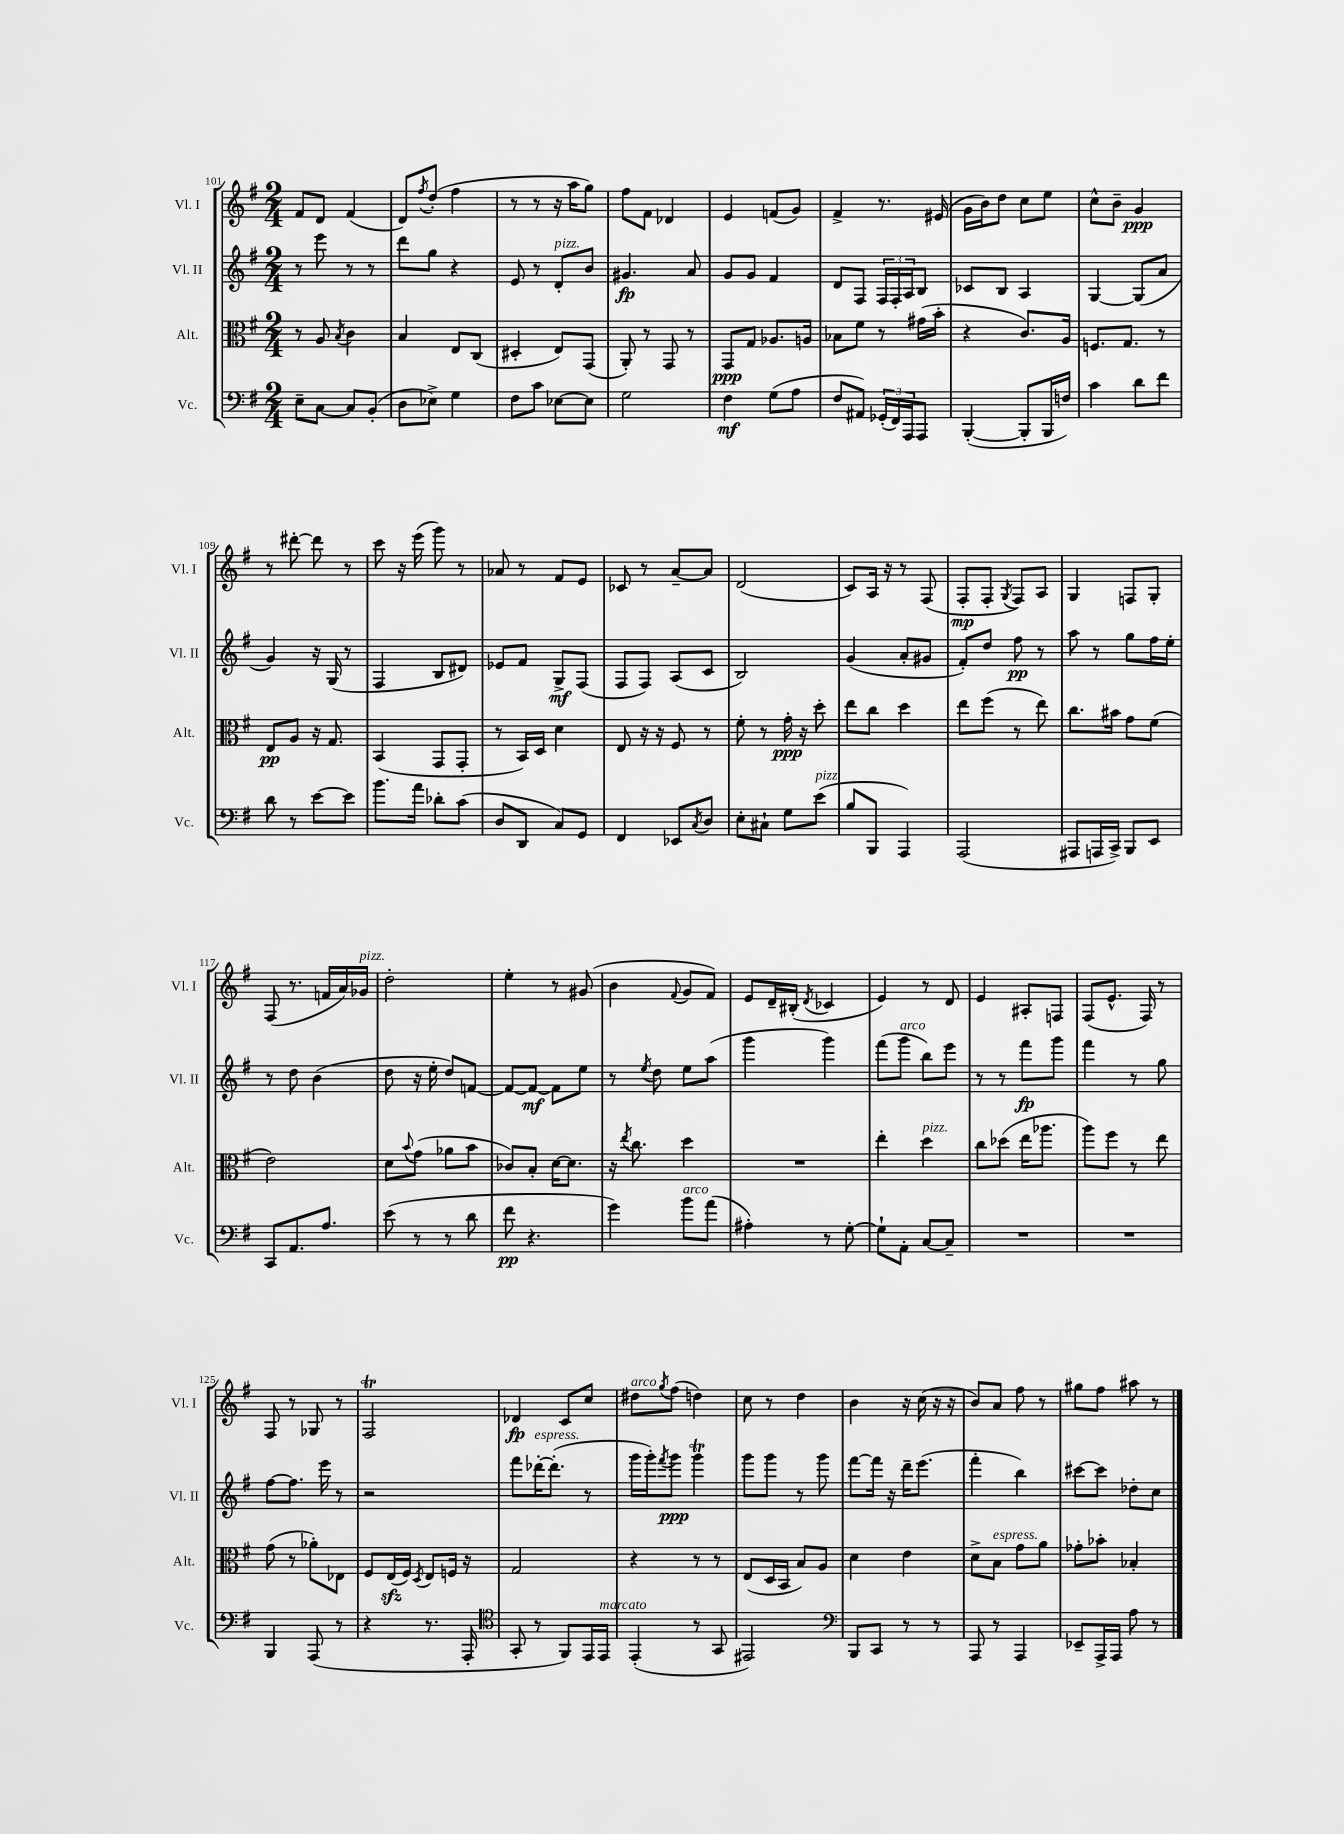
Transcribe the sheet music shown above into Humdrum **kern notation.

**kern	**dynam	**kern	**dynam	**kern	**dynam	**kern	**dynam
*part4	*part4	*part3	*part3	*part2	*part2	*part1	*part1
*staff4	*staff4	*staff3	*staff3	*staff2	*staff2	*staff1	*staff1
*I"Vc.	*	*I"Alt.	*	*I"Vl. II	*	*I"Vl. I	*
*I'Vc.	*	*I'Alt.	*	*I'Vl. II	*	*I'Vl. I	*
*clefF4	*	*clefC3	*	*clefG2	*	*clefG2	*
*k[f#]	*	*k[f#]	*	*k[f#]	*	*k[f#]	*
*M2/4	*	*M2/4	*	*M2/4	*	*M2/4	*
=101	=101	=101	=101	=101	=101	=101	=101
8E~\L	.	8r	.	8r	.	8f#/L	.
[8C\J	.	8A/	.	8eee\	.	8d/J	.
.	.	8qB/	.	.	.	.	.
8C/L]	.	4c\	.	8r	.	(4f#/	.
(8BB'/J	.	.	.	8r	.	.	.
=102	=102	=102	=102	=102	=102	=102	=102
8D\L	.	4B/	.	8ddd\L	.	8d/L)	.
.	.	.	.	.	.	8qff#/	.
8E-X^\J)	.	.	.	8gg\J	.	(8dd'/J	.
4G\	.	8E/L	.	4r	.	4ff#\	.
.	.	(8C/J	.	.	.	.	.
=103	=103	=103	=103	=103	=103	=103	=103
8F#\L	.	4D#X'/	.	8e/	.	8r	.
8c\J	.	.	.	8r	.	8r	.
!	!	!	!	!LO:TX:a:i:t=pizz.	!	!	!
[8E-X\L	.	8E/L)	.	8d'/L	.	16r	.
.	.	.	.	.	.	16aa\KL	.
8E-\J]	.	(8GG/J	.	8b/J	.	8gg\J)	.
=104	=104	=104	=104	=104	=104	=104	=104
2G\	.	8AA'/)	.	4.g#X/	fp	8ff#\L	.
.	.	8r	.	.	.	8f#\J	.
.	.	8GG/	.	.	.	4d-X/	.
.	.	8r	.	8a/	.	.	.
=105	=105	=105	=105	=105	=105	=105	=105
4F#\	mf	8GG/L	ppp	8g/L	.	4e/	.
.	.	8G/J	.	8g/J	.	.	.
(8G\L	.	8.A-X/L	.	4f#/	.	(8fn/L	.
8A\J	.	.	.	.	.	8g/J)	.
.	.	16An/Jk	.	.	.	.	.
=106	=106	=106	=106	=106	=106	=106	=106
8F#/L	.	8B-X\L	.	8d/L	.	4f#^/	.
8AA#X/J)	.	8f#\J	.	8F#/J	.	.	.
(24GG-X'/LL	.	8r	.	24F#/LL	.	8.r	.
24FF#/)	.	.	.	24F#'/	.	.	.
24AAA/J	.	.	.	24A/J	.	.	.
8AAA/J	.	(16g#X\LL	.	8B/J	.	.	.
.	.	16b'\JJ	.	.	.	(16e#X/	.
=107	=107	=107	=107	=107	=107	=107	=107
([4BBB'/	.	4r	.	8c-X/L	.	16g\LL	.
.	.	.	.	.	.	16b\J)	.
.	.	.	.	8B/J	.	8dd\J	.
8BBB'/L]	.	8.c/L)	.	4A/	.	8cc\L	.
16BBB/L	.	.	.	.	.	8ee\J	.
16Fn/JJ)	.	16A/Jk	.	.	.	.	.
=108	=108	=108	=108	=108	=108	=108	=108
4c\	.	8.Fn/L	.	[4G/	.	8cc^^\L	.
.	.	.	.	.	.	8b~\J	.
.	.	8.G/J	.	.	.	.	.
8d\L	.	.	.	(8G/L]	.	4g/	ppp
8f#\J	.	8r	.	8a/J	.	.	.
!!LO:LB:g=z
=109	=109	=109	=109	=109	=109	=109	=109
8d\	.	8E/L	pp	4g/)	.	8r	.
8r	.	8A/J	.	.	.	[8ddd#X'\	.
[8e\L	.	16r	.	16r	.	8ddd#\]	.
.	.	8.G/	.	(16G/	.	.	.
8e\J]	.	.	.	8r	.	8r	.
=110	=110	=110	=110	=110	=110	=110	=110
8.b\L	.	(4BB/	.	4F#/	.	8ccc\	.
.	.	.	.	.	.	16r	.
16a\Jk	.	.	.	.	.	(16eee\	.
8d-X'\L	.	8GG/L	.	8B/L	.	8ggg\)	.
(8c\J	.	8GG'/J	.	8d#X/J)	.	8r	.
=111	=111	=111	=111	=111	=111	=111	=111
8D/L	.	8r	.	8e-X/L	.	8a-X/	.
8DD/J	.	16BB/LL)	.	8f#/J	.	8r	.
.	.	16D/JJ	.	.	.	.	.
8C/L)	.	4d\	.	8G^/L	mf	8f#/L	.
8GG/J	.	.	.	(8F#/J	.	8e/J	.
=112	=112	=112	=112	=112	=112	=112	=112
4FF#/	.	8E/	.	8F#/L	.	8c-X/	.
.	.	16r	.	8F#/J)	.	8r	.
.	.	16r	.	.	.	.	.
8EE-X/L	.	8F#/	.	(8A/L	.	[8a~/L	.
8qC/	.	.	.	.	.	.	.
8D/J	.	8r	.	8c/J	.	8a/J]	.
=113	=113	=113	=113	=113	=113	=113	=113
8E'\L	.	8f#'\	.	2B/)	.	(2d/	.
8C#X`\J	.	8r	.	.	.	.	.
8G\L	.	16g'\	ppp	.	.	.	.
.	.	16r	.	.	.	.	.
!LO:TX:a:i:t=pizz.	!	!	!	!	!	!	!
(8e\J	.	8dd'\	.	.	.	.	.
=114	=114	=114	=114	=114	=114	=114	=114
8B/L	.	8ee\L	.	(4g/	.	8c/L)	.
8BBB/J	.	8cc\J	.	.	.	16A/Jk	.
.	.	.	.	.	.	16r	.
4AAA/)	.	4dd\	.	8a'/L	.	8r	.
.	.	.	.	8g#X/J	.	(8F#/	.
=115	=115	=115	=115	=115	=115	=115	=115
(2AAA/	.	8ee\L	.	8f#'/L)	.	8F#'/L	mp
.	.	(8ff#\J	.	8dd/J	.	8F#'/J	.
.	.	.	.	.	.	8qG/	.
.	.	8r	.	8ff#\	pp	8F#/L)	.
.	.	8ee\)	.	8r	.	8A/J	.
=116	=116	=116	=116	=116	=116	=116	=116
8AAA#X/L	.	8.cc\L	.	8aa\	.	4G/	.
16AAAn/L	.	.	.	8r	.	.	.
16CC^/JJ)	.	16b#X\Jk	.	.	.	.	.
8BBB/L	.	8g\L	.	8gg\L	.	8Fn/L	.
8EE/J	.	(8f#\J	.	16ff#\L	.	8G'/J	.
.	.	.	.	16ee'\JJ	.	.	.
!!LO:LB:g=z
=117	=117	=117	=117	=117	=117	=117	=117
8CC/L	.	2e\)	.	8r	.	(8F#/	.
8.AA/	.	.	.	8dd\	.	8.r	.
.	.	.	.	(4b\	.	.	.
8.A/J	.	.	.	.	.	16fn/LL	.
.	.	.	.	.	.	16a/)	.
!	!	!	!	!	!	!LO:TX:a:i:t=pizz.	!
.	.	.	.	.	.	16g-X/JJ	.
=118	=118	=118	=118	=118	=118	=118	=118
(8e\	.	8d\L	.	8dd\	.	2dd'\	.
.	.	8qqb/	.	.	.	.	.
8r	.	(8g\J	.	16r	.	.	.
.	.	.	.	16ee'\	.	.	.
8r	.	8a-X\L	.	8dd/L)	.	.	.
8d\	.	8b\J	.	[8fn/J	.	.	.
=119	=119	=119	=119	=119	=119	=119	=119
8f#\	pp	8c-X/L)	.	8f/L_	.	4ee'\	.
4.r	.	8B'/J	.	8f/J_	mf	.	.
.	.	[16d\KL	.	8f\L]	.	8r	.
.	.	8.d\J]	.	.	.	.	.
.	.	.	.	8ee\J	.	(8g#X/	.
=120	=120	=120	=120	=120	=120	=120	=120
4g\)	.	16r	.	8r	.	4b\	.
.	.	8qee/	.	.	.	.	.
.	.	8.cc\	.	.	.	.	.
.	.	.	.	8qee/	.	.	.
.	.	.	.	8dd\	.	.	.
.	.	.	.	.	.	8qqf#/	.
!LO:TX:a:i:t=arco	!	!	!	!	!	!	!
8b\L	.	4dd\	.	8ee\L	.	8g/L	.
(8a\J	.	.	.	(8aa\J	.	8f#/J)	.
=121	=121	=121	=121	=121	=121	=121	=121
4A#X'\)	.	2r	.	4ggg\	.	8e/L	.
.	.	.	.	.	.	16d~/L	.
.	.	.	.	.	.	(16B#X'/JJ	.
.	.	.	.	.	.	8qd/	.
8r	.	.	.	4ggg\)	.	4c-X/	.
[8G'\	.	.	.	.	.	.	.
=122	=122	=122	=122	=122	=122	=122	=122
8G`\L]	.	4ee'\	.	(8fff#\L	.	4e/)	.
!	!	!	!	!LO:TX:a:i:t=arco	!	!	!
8AA'\J	.	.	.	8ggg\J	.	.	.
!	!	!LO:TX:a:i:t=pizz.	!	!	!	!	!
[8C/L	.	4dd\	.	8bb\L)	.	8r	.
8C~/J]	.	.	.	8eee\J	.	8d/	.
=123	=123	=123	=123	=123	=123	=123	=123
2r	.	8cc\L	.	8r	.	4e/	.
.	.	(8dd-X\J	.	8r	.	.	.
.	.	16ee\KL	.	8fff#\L	fp	8A#X'/L	.
.	.	8.aa-X\J	.	.	.	.	.
.	.	.	.	8ggg\J	.	8Fn/J	.
=124	=124	=124	=124	=124	=124	=124	=124
2r	.	8aa\L)	.	4fff#\	.	(8F#/L	.
.	.	8ff#\J	.	.	.	8.e^^/J	.
.	.	8r	.	8r	.	.	.
.	.	.	.	.	.	16F#/)	.
.	.	8ee\	.	8gg\	.	8r	.
!!LO:LB:g=z
=125	=125	=125	=125	=125	=125	=125	=125
4BBB/	.	(8g\	.	[8ff#\L	.	8F#/	.
.	.	8r	.	8.ff#\J]	.	8r	.
(8AAA/	.	8a-X'\L)	.	.	.	8G-X/	.
.	.	.	.	16eee\	.	.	.
8r	.	8E-X\J	.	8r	.	8r	.
=126	=126	=126	=126	=126	=126	=126	=126
4r	.	8F#/L	.	2r	.	2F#t/	.
.	.	(16Ezz/L	.	.	.	.	.
.	.	16F#/JJ)	.	.	.	.	.
.	.	8qD/	.	.	.	.	.
8.r	.	8E/L	.	.	.	.	.
.	.	16Fn/Jk	.	.	.	.	.
16AAA'/	.	16r	.	.	.	.	.
=127	=127	=127	=127	=127	=127	=127	=127
*clefC4	*	*	*	*	*	*	*
8GG'/	.	2G/	.	8fff#\L	.	4d-X/	fp
!	!	!	!	!LO:TX:a:i:t=espress.	!	!	!
8r	.	.	.	[16ddd-X'\K	.	.	.
.	.	.	.	(8.ddd-'\J]	.	.	.
8FF#/L)	.	.	.	.	.	8c/L	.
16EE/L	.	.	.	8r	.	8cc/J	.
!LO:TX:a:i:t=marcato	!	!	!	!	!	!	!
16EE/JJ	.	.	.	.	.	.	.
=128	=128	=128	=128	=128	=128	=128	=128
!	!	!	!	!	!	!LO:TX:a:i:t=arco	!
(4EE'/	.	4r	.	16ggg\LL	.	8dd#X\L	.
.	.	.	.	16ggg'\J)	.	.	.
.	.	.	.	8qfff#/	.	8qgg/	.
.	.	.	.	8ggg\J	ppp	(8ff#\J	.
8r	.	8r	.	4gggT\	.	4ddn\)	.
8GG/	.	8r	.	.	.	.	.
=129	=129	=129	=129	=129	=129	=129	=129
2EE#X/)	.	(8E/L	.	8ggg\L	.	8cc\	.
.	.	16D/L	.	8ggg\J	.	8r	.
.	.	16BB/JJ	.	.	.	.	.
.	.	8B/L)	.	8r	.	4dd\	.
.	.	8A/J	.	8ggg\	.	.	.
=130	=130	=130	=130	=130	=130	=130	=130
*clefF4	*	*	*	*	*	*	*
8BBB/L	.	4d\	.	[8fff#\L	.	4b\	.
8CC/J	.	.	.	16fff#\Jk]	.	.	.
.	.	.	.	16r	.	.	.
8r	.	4e\	.	16ddd~\KL	.	16r	.
.	.	.	.	(8.eee\J	.	(16cc\	.
8r	.	.	.	.	.	16r	.
.	.	.	.	.	.	16r	.
=131	=131	=131	=131	=131	=131	=131	=131
8AAA/	.	8d^\L	.	4fff#'\	.	8b/L)	.
!	!	!LO:TX:a:i:t=espress.	!	!	!	!	!
8r	.	8B\J	.	.	.	8a/J	.
4AAA/	.	8g\L	.	4bb\)	.	8ff#\	.
.	.	8a\J	.	.	.	8r	.
=132	=132	=132	=132	=132	=132	=132	=132
8EE-X~/L	.	8g-X'\L	.	[8ccc#X\L	.	8gg#X\L	.
16AAA^/L	.	8b-X'\J	.	8ccc#\J]	.	8ff#\J	.
16AAA/JJ	.	.	.	.	.	.	.
8A\	.	4B-X'/	.	8dd-X'\L	.	8aa#X\	.
8r	.	.	.	8cc\J	.	8r	.
==	==	==	==	==	==	==	==
*-	*-	*-	*-	*-	*-	*-	*-
